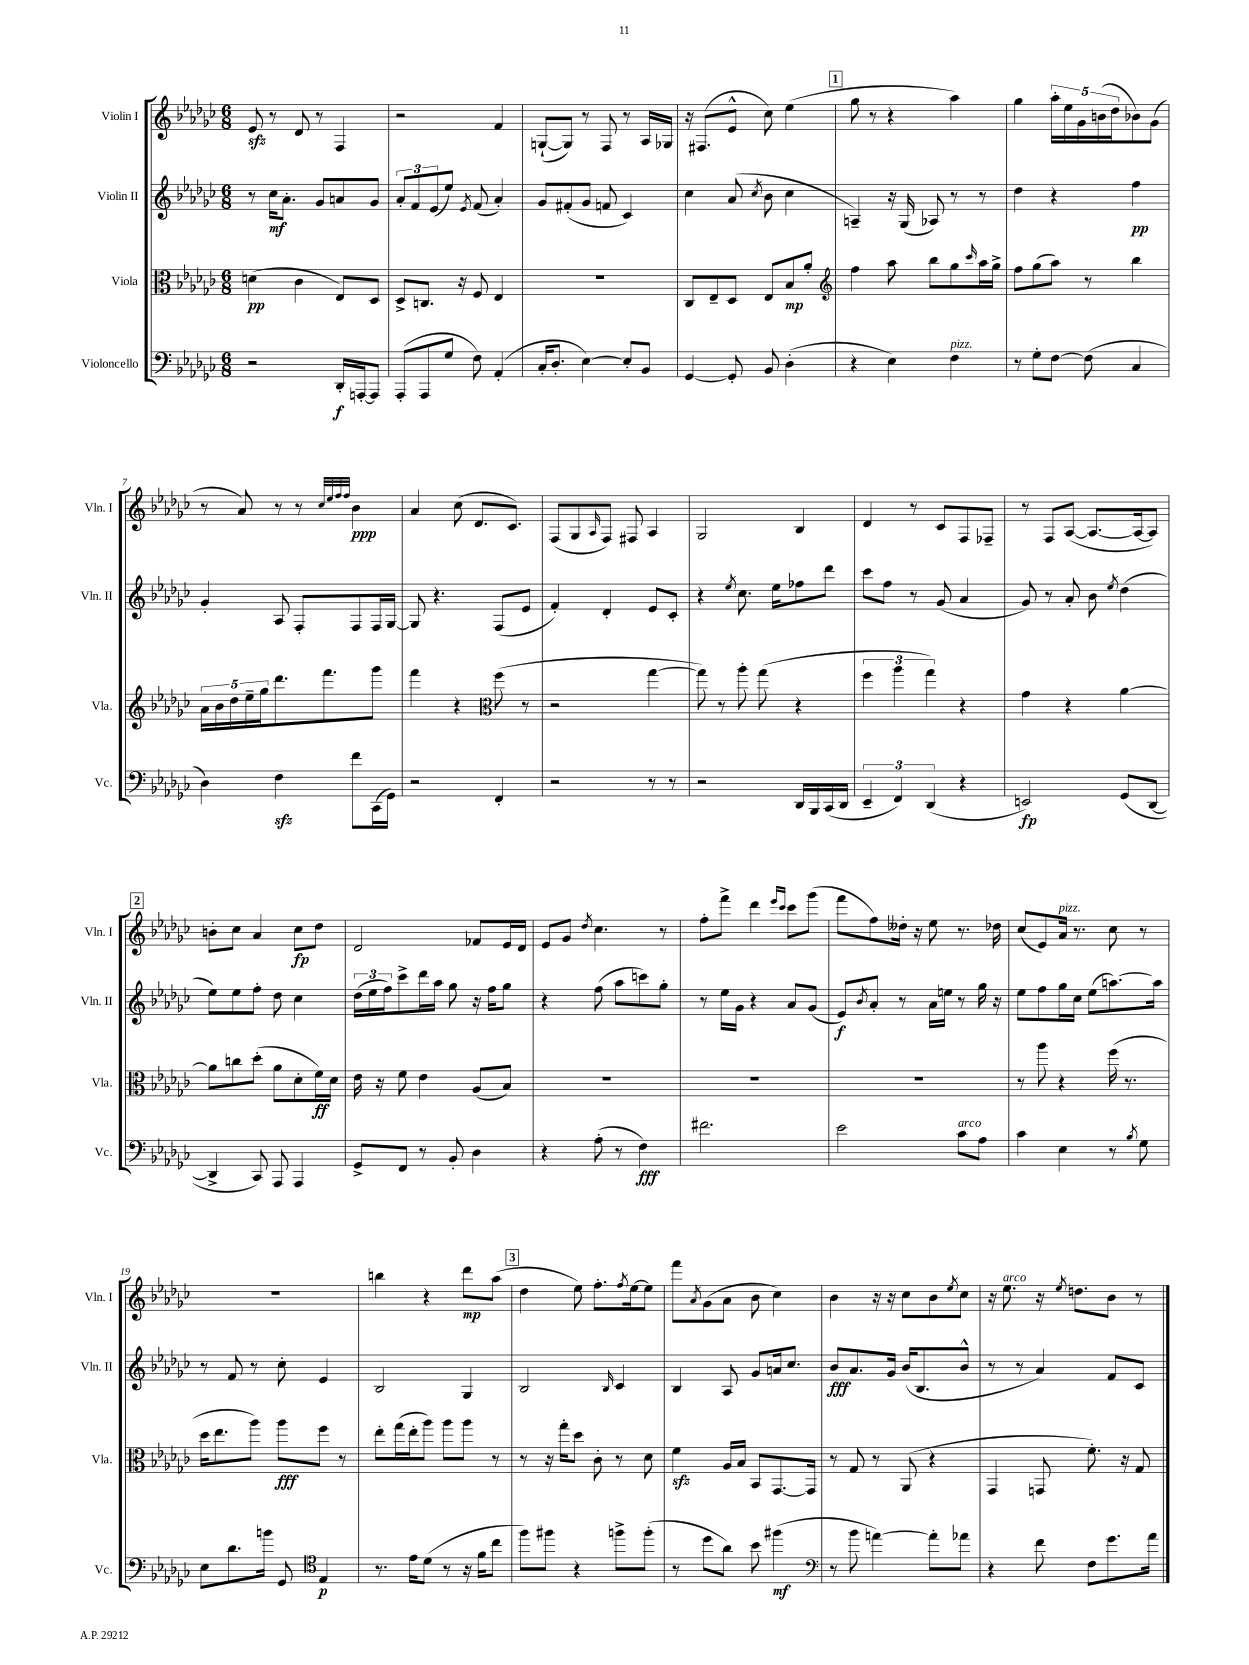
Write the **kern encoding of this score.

**kern	**kern	**kern	**kern
*staff4	*staff3	*staff2	*staff1
*clefF4	*clefC3	*clefG2	*clefG2
*k[b-e-a-d-g-c-]	*k[b-e-a-d-g-c-]	*k[b-e-a-d-g-c-]	*k[b-e-a-d-g-c-]
*M6/8	*M6/8	*M6/8	*M6/8
2r	(4d\	8r	8e-/
.	.	16cc-\LK	8r
.	.	8.a-'\J	.
.	4c-\	.	8d-/
.	.	8g-/L	8r
16DD-'/LL	8E-/L)	8a/	4F/
[16AAA'/J	.	.	.
8AAA/]J	8D-/J	8g-/J	.
=	=	=	=
(8AAA-'/L	8D-^/L	12a-'/L	2r
.	.	12f/	.
8AAA-/	8.C/J	.	.
.	.	(12e-/	.
8G-/J	.	8ee-/J)	.
.	16r	.	.
.	.	8qe-/	.
8F\)	8F/	(8f/	.
(4AA-'/	4E-/	4a-'/)	4f/
=	=	=	=
16C-'/LK	2.r	8g-/L	([8G`/L
8.D-'/J	.	.	.
.	.	(8f#'/	8G/]J)
[4E-\)	.	8g-/J	8r
.	.	8f/	8F/
8E-'/]L	.	4c-/)	8r
8BB-/J	.	.	16A-/LL
.	.	.	16G-/JJ
=	=	=	=
[4GG-/	8C-/L	4cc-\	16r
.	.	.	(8.F#/L
.	8E-~/	.	.
8GG-'/]	8D-/J	(8a-/	8e-^^/J
.	.	8qcc-/	.
8BB-/	8E-/L	8b-\	8cc-\)
(4D-'\	8B-/	4cc-\	(4ee-\
.	8a-'/J	.	.
=	=	=	=
*	*clefG2	*	*
4r	4ff\	4A~/)	8gg-\
.	.	.	8r
4E-\)	8aa-\	16r	4r
.	.	(16G-/	.
.	8bb-\L	8A-/)	.
4F\	8gg-\	8r	4aa-\)
.	16qqccc-/	.	.
.	16aa-\L	8r	.
.	16gg-^\JJ	.	.
=	=	=	=
8r	8ff\L	4dd-\	4gg-\
8G-'\L	(8gg-\	.	.
[8F\J	8aa-\J)	4r	20aa-'\LL
.	.	.	20ee-\
.	.	.	20g-\
(8F\]	8r	.	.
.	.	.	(20b\
.	.	.	20dd-\J
4C-/	4bb-\	4ff\	8b-\)
.	.	.	(8g-\J
=	=	=	=
4D-\)	20a-\LL	4g-'/	8r
.	20b-\	.	.
.	20dd-\	.	.
.	.	.	8a-/)
.	20ee-~\	.	.
.	20gg-\J	.	.
4F\	8.ddd-\	8A-/	8r
.	.	8F'/L	8r
.	8.fff\	.	.
.	.	.	32qqcc-/LLL
.	.	.	32qqee-/
.	.	.	32qqff/
.	.	.	32qqff/JJJ
8f\L	.	8F/	4b-\
(16CC-\L	8ggg-\J	16F/L	.
16GG-\JJ)	.	[16G-/JJ	.
=	=	=	=
2r	4fff\	8G-/]	4a-/
.	.	4.r	.
.	4r	.	(8cc-\
.	.	.	8.d-/L
*	*clefC3	*	*
4FF'/	(8ff\	(8F/L	.
.	.	.	8.c-/J)
.	8r	8e-/J	.
=	=	=	=
2r	2r	4f'/)	(8F/L
.	.	.	8G-/
.	.	.	16qqA-/
.	.	4d-'/	8F/J)
.	.	.	8F#/
8r	[4gg-\	8e-/L	4A-/
8r	.	8c-'/J	.
=	=	=	=
2r	8gg-\])	4r	2G-/
.	8r	.	.
.	.	8qee-/	.
.	8aa-'\	8.cc-\	.
.	(8gg-\	.	.
.	.	16ee-\LK	.
16DD-/LL	4r	8ff-\	4B-/
16BBB-/	.	.	.
(16CC-/	.	8ddd-\J	.
16DD-/JJ	.	.	.
=	=	=	=
6EE-~/	6ff\	8ccc-\L	4d-/
.	.	8ff\J	.
6FF/)	6aa-\	.	.
.	.	8r	8r
(6DD-/	6gg-\)	.	.
.	.	(8g-/	8c-/L
4r	4r	4a-/	8F/
.	.	.	8F-~/J
=	=	=	=
2EE/)	4g-\	8g-/)	8r
.	.	8r	8F/L
.	4r	8a-'/	([8A-/J
.	.	8b-\	8.A-/_L
.	.	8qee-/	.
(8GG-/L	[4a-\	(4dd-\	.
.	.	.	16A-/_k
[8DD-/J	.	.	8A-/]J)
=	=	=	=
4DD-^/]	8a-\]L	8ee-\L)	8b'\L
.	8cc\	8ee-\	8cc-\J
8CC-/)	(8dd-'\J	8ff'\J	4a-/
8AAA-/	8a-\L	8dd-\	.
4AAA-/	8d-'\	4cc-\	8cc-\L
.	16f\L)	.	8dd-\J
.	16d-\JJ	.	.
=	=	=	=
8GG-^/L	16e-\	(24dd-\LL	2d-/
.	.	24ee-\	.
.	16r	.	.
.	.	24ff\J)	.
8FF/J	8f\	8ccc-^\	.
8r	4e-\	16ddd-\L	.
.	.	16aa-\JJ	.
8BB-'/	.	8gg-\	.
4D-\	(8A-/L	16r	8f-/L
.	.	16ff\LK	.
.	8B-/J)	8gg-\J	16e-/L
.	.	.	16d-/JJ
=	=	=	=
4r	2.r	4r	8e-/L
.	.	.	8g-/J
.	.	.	8qdd-/
(8A-'\	.	(8ff\	4.cc-\
8r	.	8aa-\L	.
4F\)	.	8ccc\)	.
.	.	8gg-'\J	8r
=	=	=	=
2.f#\	2.r	8r	8ff'\L
.	.	16ee-\LL	8fff^\J
.	.	16g-\JJ	.
.	.	4r	4ddd-\
.	.	.	16qqeee-/LL
.	.	.	16qqccc-/JJ
.	.	8a-/L	8ccc-\L
.	.	(8g-/J	(8ggg-\J
=	=	=	=
2e-\	2.r	8e-/L)	8fff\L
.	.	8qb-/	.
.	.	8a-'/J	8ff\)
.	.	8r	16dd--'\Jk
.	.	.	16r
.	.	16a-\LL	8ee-\
.	.	16ee\JJ	.
8c-\L	.	8r	8.r
8A-\J	.	16gg-\	.
.	.	16r	16dd-\
=	=	=	=
4c-\	8r	8ee-\L	(8cc-/L
.	8aa-\	8ff\	8e-/)
4E-\	4r	16gg-\L	16a-/Jk
.	.	16cc-\JJ	8.r
.	.	(8ee-\L	.
8r	(16ff\	[8.aa\)	8cc-\
.	8.r	.	.
8qB-/	.	.	.
8G-\	.	.	8r
.	.	16aa\]Jk	.
=	=	=	=
8E-\L	16dd-\LK	8r	2.r
.	8.ee-\	.	.
8.d-\	.	8f/	.
.	8aa-\J)	8r	.
16b\Jk	.	.	.
8GG-/	8aa-\L	8cc-'\	.
*clefC4	*	*	*
4E-/	8ff\J	4e-/	.
.	8r	.	.
=	=	=	=
8.r	8ee-'\L	2B-/	4bb\
.	(16gg-\L	.	.
16e-\LK	16ee-'\J	.	.
(8d-\J	8aa-\J)	.	4r
8r	8aa-\L	.	.
16r	8aa-\J	4G-/	8ddd-\L
16f\LK	.	.	.
8cc-\J	8r	.	(8aa-\J
=	=	=	=
8ff\L)	8r	2B-/	4dd-\
8ff#\J	16r	.	.
.	16gg-'\LK	.	.
4r	8dd-\J	.	8ee-\)
.	8c-'\	.	8.ff'\L
.	.	16qqB-/	.
8ff^\L	8r	4c-/	.
.	.	.	8qff/
.	.	.	[16ee-\k
(8ff'\J	8d-\	.	8ee-\]J
=	=	=	=
8r	4f\	4B-/	8fff\L
.	.	.	8qa-/
8dd-\L	.	.	(8g-\
8a-\J)	16A-/LL	8A-/	8a-\J
.	16B-/JJ	.	.
8b-\	8BB-/L	8g-/L	8b-\
(4ff#\	[8.GG-/	16a/k	4cc-\)
.	.	8.cc-/J	.
.	16GG-/]Jk	.	.
=	=	=	=
*clefF4	*	*	*
8r	8r	8b-/L	4b-\
8b-\	8G-/	8.a-/	.
[4a\)	8r	.	16r
.	.	16g-/Jk	16r
.	(8AA-/	(16b-/LK	8cc-\L
.	.	8.B-/	.
8a'\]L	4r	.	8b-\
.	.	.	8qee-/
8a-\J	.	8b-^^/J	8cc-\J
=	=	=	=
4r	4GG-/	8r	16r
.	.	.	8.ee-\
.	.	8r	.
8f\	8GG/	4a-/)	16r
.	.	.	8qee-/
.	.	.	8.dd\L
8F\L	8.f'\)	.	.
8.g-\	.	8f/L	8b-\J
.	16r	.	.
.	8G-/	8c-/J	8r
16a-\Jk	.	.	.
==	==	==	==
*-	*-	*-	*-
